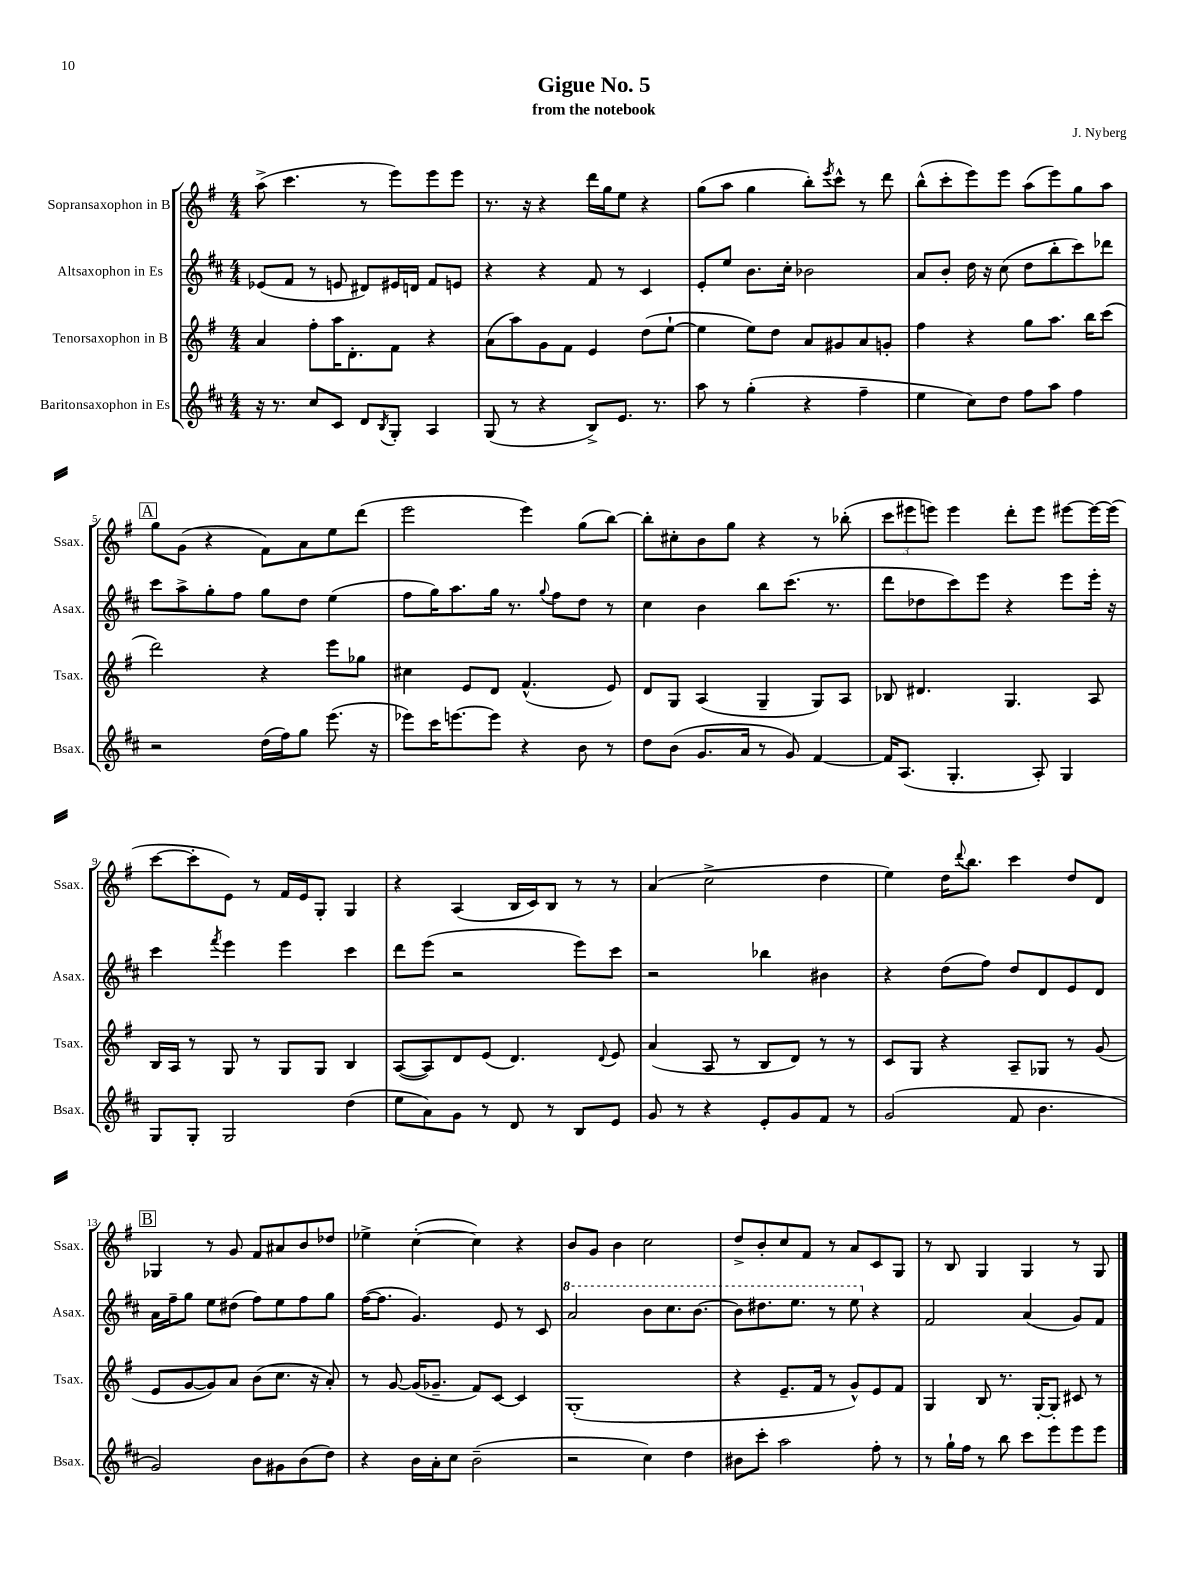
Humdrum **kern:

**kern	**kern	**kern	**kern
*staff4	*staff3	*staff2	*staff1
*clefG2	*clefG2	*clefG2	*clefG2
*k[f#c#]	*k[f#]	*k[f#c#]	*k[f#]
*M4/4	*M4/4	*M4/4	*M4/4
16r	4a/	(8e-/L	(8aa^\
8.r	.	.	.
.	.	8f#/J	4.ccc\
8cc#/L	8ff#'\L	8r	.
8c#/J	16aa\K	8e/	.
.	8.d'\	.	.
8d/L	.	8d#/L)	8r
8qB/	.	.	.
8G'/J	8f#\J	16e#/L	8eee\L)
.	.	16d/JJ	.
4A/	4r	8f#/L	8eee\
.	.	8e/J	8eee\J
=	=	=	=
(8G/	(8a\L	4r	8.r
8r	8aa\)	.	.
.	.	.	16r
4r	8g\	4r	4r
.	8f#\J	.	.
8B^/L)	4e/	8f#/	16ddd\LL
.	.	.	16gg\J
8.e/J	.	8r	8ee\J
.	(8dd\L	4c#/	4r
8.r	.	.	.
.	[8ee`\J	.	.
=	=	=	=
8aa\	4ee\]	8e'/L	(8gg\L
8r	.	8ee/J	8aa\J
(4gg'\	8ee\L)	8.b\L	4gg\
.	8dd\J	.	.
.	.	16cc#'\Jk	.
4r	8a/L	2b-\	8bb'\L)
.	.	.	8qeee/
.	8g#/	.	8ccc^^\J
4ff#~\	8a/	.	8r
.	8g'/J	.	8ddd\
=	=	=	=
4ee\	4ff#\	8a/L	(8bb^^\L
.	.	8b'/J	8ccc'\
8cc#\L)	4r	16dd\	8eee\)
.	.	16r	.
8dd\J	.	(8cc#\	8eee\J
8ff#\L	8gg\L	8dd\L	(8aa\L
8aa\J	8.aa\J	8bb'\	8eee\)
4ff#\	.	8ccc#\)	8gg\
.	16bb\LK	.	.
.	(8ccc\J	8ddd-\J	8aa\J
=	=	=	=
2r	2ddd\)	8ccc#\L	8gg\L
.	.	8aa^\	(8g\J
.	.	8gg'\	4r
.	.	8ff#\J	.
(16dd\LL	4r	8gg\L	8f#\L)
16ff#\J)	.	.	.
8gg\J	.	8dd\J	8a\
(8.eee\	8eee\L	(4ee\	8ee\
.	8gg-\J	.	(8ddd\J
16r	.	.	.
=	=	=	=
8eee-\L)	4cc#\	8ff#\L	2eee\
16ccc#\K	.	16gg\K)	.
[8.eee\	.	8.aa\	.
.	8e/L	.	.
8eee\]J	8d/J	16gg\Jk	.
.	.	8.r	.
4r	(4.f#^^/	.	4eee\)
.	.	8qqgg/	.
.	.	8ff#\L	.
8b\	.	8dd\J	(8gg\L
8r	8e/)	8r	[8bb\J)
=	=	=	=
8dd\L	8d/L	4cc#\	8bb'\]L
(8b\J	8G/J	.	8cc#'\
8.g/L	(4A/	4b\	8b\
.	.	.	8gg\J
16a/Jk	.	.	.
8r	4G~/	8bb\L	4r
8g/)	.	(8.ccc#\J	.
[4f#/	8G/L)	.	8r
.	.	8.r	.
.	8A/J	.	(8bb-'\
=	=	=	=
16f#/]LK	8B-/	8ddd\L	12ccc\L
(8.A/J	.	.	.
.	.	.	12eee#\
.	4.d#/	8dd-\	.
.	.	.	12eee\J)
4.G'/	.	8ccc#\)	4eee\
.	.	8eee\J	.
.	4.G/	4r	8ddd'\L
8A'/)	.	.	8eee\J
4G/	.	8eee\L	[8eee#\L
.	8A/	16eee'\Jk	16eee#\_L
.	.	16r	(16eee#\]JJ
=	=	=	=
8G/L	16B/LL	4ccc#\	[8ccc\L
.	16A/JJ	.	.
8G'/J	8r	.	8ccc'\]
.	.	8qfff#/	.
2G/	8G/	4eee\	8e\J)
.	8r	.	8r
.	8G/L	4eee\	16f#/LL
.	.	.	16e/J
.	8G/J	.	8G'/J
(4dd\	4B/	4ccc#\	4G/
=	=	=	=
8ee\L	([8A/L	8ddd\L	4r
8a\)	8A/])	(8eee\J	.
8g\J	8d/	2r	(4A/
8r	(8e/J	.	.
8d/	4.d/)	.	16B/LL
.	.	.	16c/J)
8r	.	.	8B/J
8B/L	.	8eee\L)	8r
.	8qqd/	.	.
8e/J	8e/	8ccc#\J	8r
=	=	=	=
8g/	(4a/	2r	(4a/
8r	.	.	.
4r	8A/	.	2cc^\
.	8r	.	.
8e'/L	8B/L	4bb-\	.
8g/	8d/J)	.	.
8f#/J	8r	4b#\	4dd\
8r	8r	.	.
=	=	=	=
(2g/	8c/L	4r	4ee\)
.	8G/J	.	.
.	4r	(8dd\L	16dd\LK
.	.	.	8qqddd/
.	.	.	8.bb\J
.	.	8ff#\J)	.
8f#/	8A~/L	8dd/L	4ccc\
4.b\	8G-/J	8d/	.
.	8r	8e/	8dd/L
.	(8g/	8d/J	8d/J
=	=	=	=
2g/)	8e/L	16a\LL	4G-/
.	.	16ff#~\J	.
.	[8g/	8gg\J	.
.	8g/])	8ee\L	8r
.	8a/J	(8dd#\J	8g/
8b\L	(8b\L	8ff#\L)	8f#/L
8g#\	8.cc\J	8ee\	8a#/
(8b\	.	8ff#\	8b/
.	16r	.	.
8dd\J)	8a'/)	8gg\J	8dd-/J
=	=	=	=
4r	8r	([16ff#\LK	4ee-^\
.	.	8.ff#\]J	.
.	[8g/	.	.
16b\LL	(16g/]LK	4.g/)	([4cc'\
16a'\J	8.g-~/J	.	.
8cc#\J	.	.	.
(2b~\	8f#/L)	.	4cc\])
.	[8c/J	8e/	.
.	4c/]	8r	4r
.	.	8c#/	.
=	=	=	=
2r	(1G'	2aa/	8b/L
.	.	.	8g/J
.	.	.	4b\
4cc#\)	.	8bb\L	2cc\
.	.	8.ccc#\	.
4dd\	.	.	.
.	.	[8.bb\J	.
=	=	=	=
8b#\L	4r	8bb\]L	8dd^/L
8ccc#'\J	.	8.ddd#\	8b'/
2aa\	8.e~/L	.	8cc/
.	.	8.eee\J	.
.	.	.	8f#/J
.	16f#/Jk	.	.
.	8r	8r	8r
.	8g^^/L)	8eee\	8a/L
8ff#'\	8e/	4r	8c/
8r	8f#/J	.	8G/J
=	=	=	=
8r	4G/	2f#/	8r
16gg`\LL	.	.	8B/
16ff#\JJ	.	.	.
8r	8B/	.	4G/
8bb\	8.r	.	.
8ccc#\L	.	(4a/	4G/
.	[16G'/LK	.	.
8eee\	8G'/]J	.	.
8eee\	8c#/	8g/L)	8r
8eee\J	8r	8f#/J	8G/
==	==	==	==
*-	*-	*-	*-
